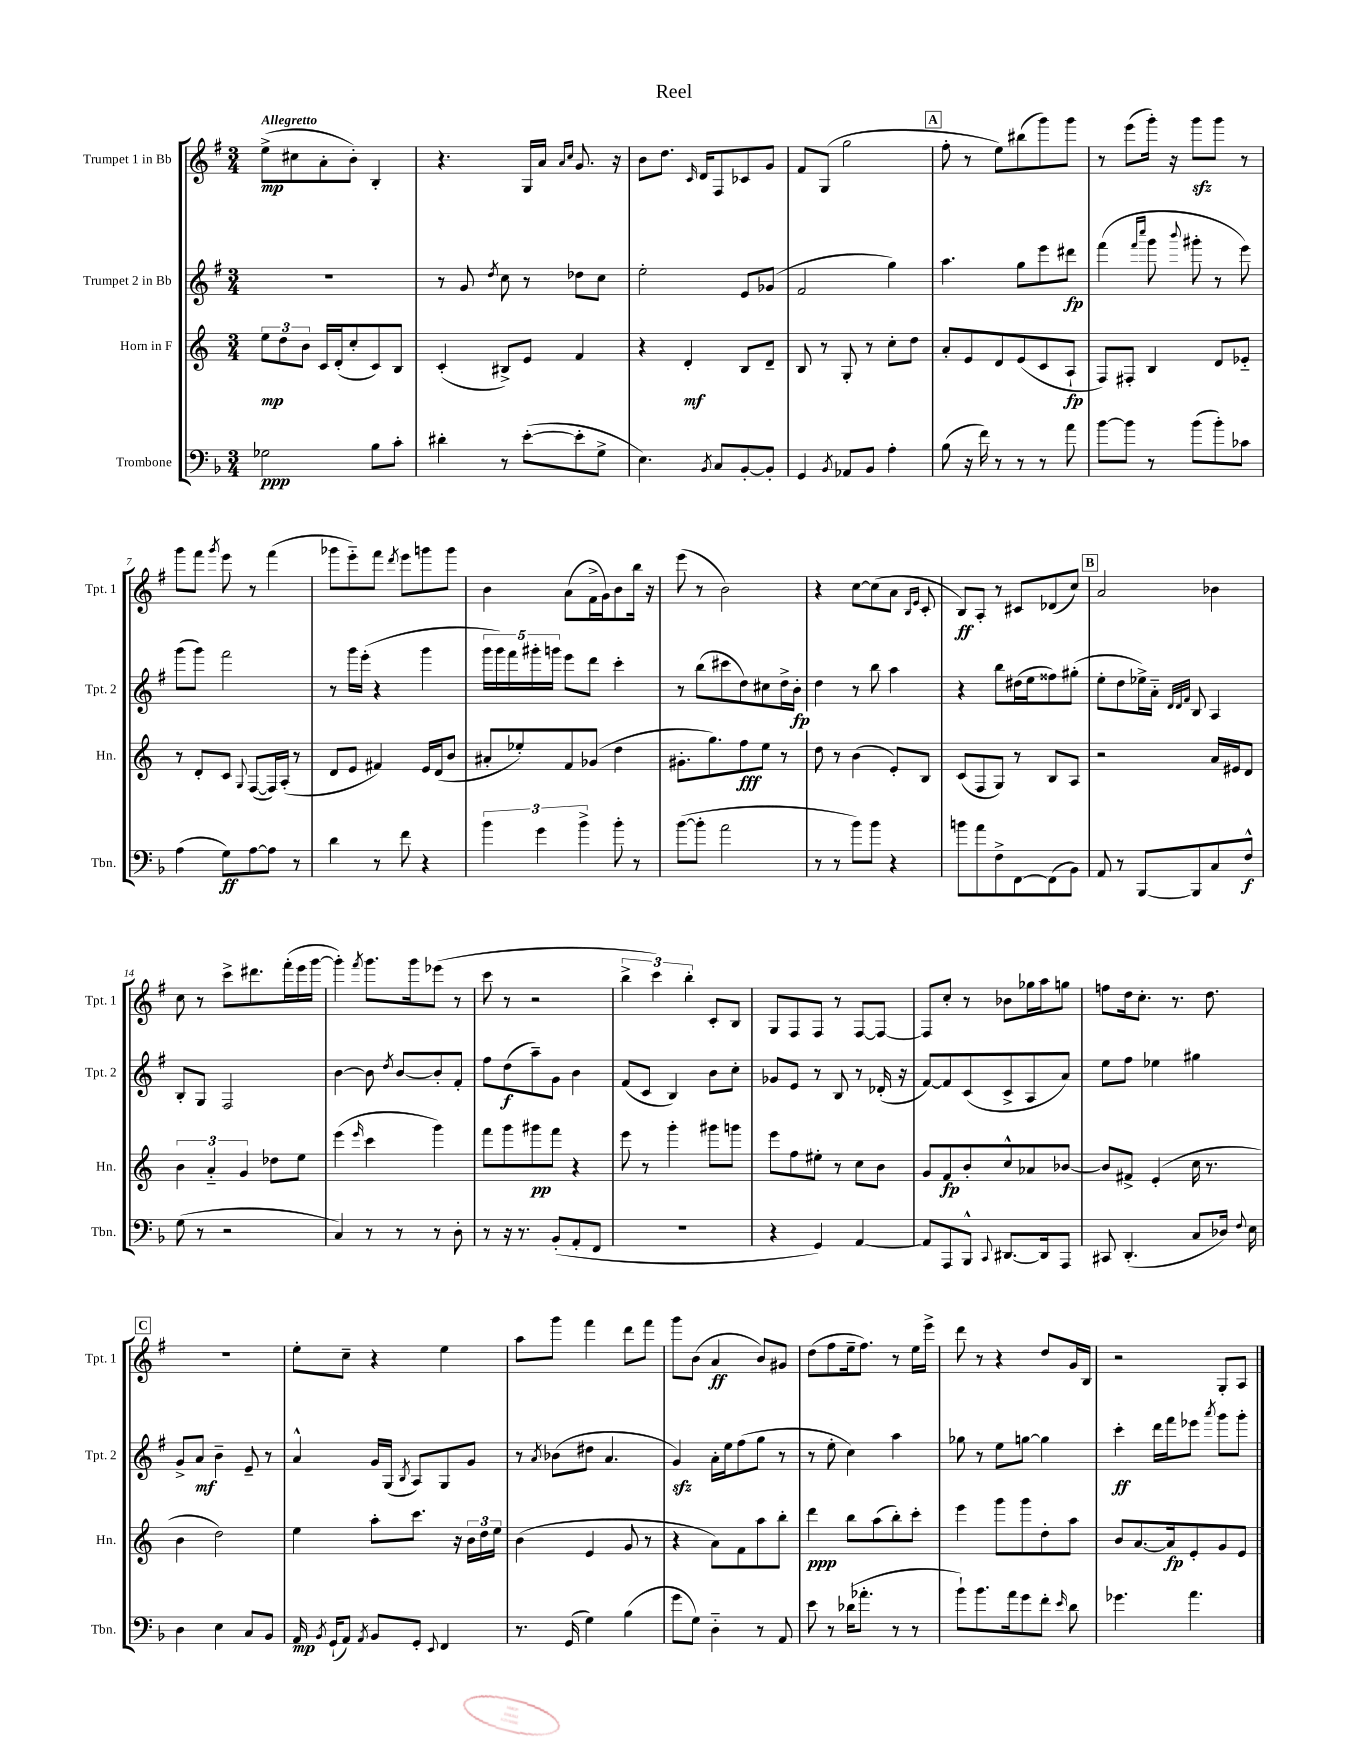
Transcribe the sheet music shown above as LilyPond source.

\header { title = "Reel" }
<<
\new StaffGroup <<
\new Staff = "s0" \with { instrumentName = "Trumpet 1 in Bb" shortInstrumentName = "Tpt. 1" } {
    \clef treble \key g \major \numericTimeSignature \time 3/4 \tempo "Allegretto"
    \autoBeamOff e''8[->\mp( cis''8 a'8-. b'8]-.) b4-. |
    r4. g16[ a'16] \grace { a'16[ c''16] } g'8. r16 |
    b'8[ d''8.] \grace { c'16 } d'16[ fis8 ces'8 g'8] |
    fis'8[ g8]( g''2 |
    \mark \markup { \box "A" } fis''8-. r8 e''8[) bis''8( g'''8) g'''8] |
    r8 e'''8[( g'''16]-.) r16 g'''8[\sfz g'''8] r8 |
    g'''8[ fis'''8] \acciaccatura { g'''8 } e'''8 r8 fis'''4( |
    ges'''8[ e'''8-_) fis'''8] \acciaccatura { d'''8 } e'''8[ g'''8 g'''8] |
    b'4 a'8[( fis'16-> g'16) b'8 b''16] r16 |
    e'''8( r8 b'2) |
    r4 c''8[~ c''8( a'8] \grace { b16[ e'16] } c'8-. |
    b8[\ff) a8]-. r8 cis'8[ des'8( c''8]) |
    \mark \markup { \box "B" } a'2 bes'4 |
    c''8 r8 c'''8[-> dis'''8. fis'''16-.( e'''16 g'''16]~ |
    g'''4-.) \acciaccatura { fis'''8 } g'''8.[ g'''16 ees'''8]( r8 |
    c'''8 r8 r2 |
    \tuplet 3/2 { b''4-> c'''4) b''4-. } c'8[-. b8] |
    g8[ fis8 fis8] r8 fis8[~ fis8]~ |
    fis8[ c''8]-. r8 bes'8[ ges''16 a''16 g''8] |
    f''8[ d''16 c''8.]-. r8. d''8. |
    \mark \markup { \box "C" } R2. |
    e''8[-. c''8]-- r4 e''4 |
    a''8[ g'''8] fis'''4 d'''8[ fis'''8] |
    g'''8[ b'8]( a'4\ff b'8[) gis'8] |
    d''8[( fis''8 e''16-- fis''8.]) r8 e''16[ e'''16]-> |
    d'''8 r8 r4 d''8[ g'16 b16] |
    r2 g8[-. a8] \bar "|." |
}
\new Staff = "s1" \with { instrumentName = "Trumpet 2 in Bb" shortInstrumentName = "Tpt. 2" } {
    \clef treble \key g \major \numericTimeSignature \time 3/4
    \autoBeamOff R2. |
    r8 g'8 \acciaccatura { d''8 } c''8 r8 des''8[ c''8] |
    e''2-. e'8[ ges'8]( |
    fis'2 g''4) |
    \mark \markup { \box "A" } a''4. g''8[ e'''8 dis'''8]\fp |
    fis'''4( \grace { fis'''16[ c''''16] } g'''8 \appoggiatura { b'''8 } gis'''8-. r8 e'''8) |
    g'''8[( g'''8]) fis'''2 |
    r8 g'''16[ e'''16]-.( r4 g'''4 |
    \tuplet 5/4 { g'''16[ g'''16) fis'''16 gis'''16-. g'''16] } e'''8[ d'''8] c'''4-. |
    r8 b''8[( cis'''8 d''8) cis''8 d''16-> b'16]-.\fp |
    d''4 r8 b''8 a''4 |
    r4 b''8[ dis''16( e''16 fisis''8) gis''8]-.( |
    \mark \markup { \box "B" } e''8[-. d''8 ees''16->) a'16]-_ \grace { d'32[ d'32 fis'32] } b8 a4 |
    b8[-. g8] fis2 |
    b'4~ b'8 \acciaccatura { d''8 } b'8[~ b'8-. fis'8]-. |
    fis''8[ d''8\f( a''8--) g'8] b'4 |
    fis'8[( c'8] b4) b'8[ c''8]-. |
    ges'8[ e'8] r8 b8 r8 des'16-.( r16 |
    fis'8[~) fis'8 c'8( c'8-> a8 a'8]) |
    e''8[ fis''8] ees''4 gis''4 |
    \mark \markup { \box "C" } g'8[-> a'8]\mf b'4-- e'8-- r8 |
    a'4-^ g'16[ g16]( \acciaccatura { b8 } a8[) g8 g'8] |
    r8 \acciaccatura { a'8 } bes'8[( dis''8] a'4. |
    g'4\sfz) a'16[-. e''16 fis''8( g''8] r8 |
    r8 e''8-. c''4) a''4 |
    ges''8 r8 e''8[ g''8]~ g''4 |
    c'''4-.\ff d'''16[ fis'''16 ees'''8] \acciaccatura { a'''8 } g'''8[ g'''8]-. \bar "|." |
}
\new Staff = "s2" \with { instrumentName = "Horn in F" shortInstrumentName = "Hn." } {
    \clef treble \key c \major \numericTimeSignature \time 3/4
    \autoBeamOff \tuplet 3/2 { e''8[\mp d''8 b'8] } c'16[ d'16-.( c''8-. c'8) b8] |
    c'4-.( bis8[->) e'8] f'4 |
    r4 d'4-.\mf b8[ d'8]-- |
    b8 r8 g8-. r8 c''8[-. d''8] |
    \mark \markup { \box "A" } a'8[-. e'8 d'8 e'8( c'8 a8]-!\fp |
    f8[) fis8]-. b4 d'8[ ees'8]-_ |
    r8 d'8[-. c'8] \appoggiatura { g8 } f8[~( f16) a16]-.( r8 |
    d'8[ e'8] fis'4) e'16[ d'16( b'8] |
    ais'8[-. ees''8-.) f'8 ges'8]( d''4 |
    gis'8.[-. g''8.) f''8\fff e''8] r8 |
    d''8 r8 b'4( e'8[-.) b8] |
    c'8[( f8 g8]) r8 b8[ a8] |
    \mark \markup { \box "B" } r2 a'16[ eis'16 d'8] |
    \tuplet 3/2 { b'4 a'4-_ g'4 } des''8[ e''8] |
    e'''4( \grace { e'''16 } c'''4 g'''4) |
    f'''8[ g'''8 gis'''8\pp f'''8] r4 |
    e'''8 r8 g'''4-. gis'''8[ g'''8] |
    e'''8[ f''8 eis''8]-. r8 c''8[ b'8] |
    g'8[ f'8\fp b'8-. c''8-^ aes'8 bes'8]~ |
    bes'8[ fis'8]-> e'4-.( c''16 r8. |
    \mark \markup { \box "C" } b'4 d''2) |
    e''4 a''8[-. c'''8.] r16 \tuplet 3/2 { b'16[ d''16 e''16] } |
    b'4( e'4 g'8 r8 |
    r4 a'8[) f'8 a''8 b''8]-. |
    d'''4\ppp b''8[ a''8( b''8-.) c'''8]-. |
    e'''4 g'''8[ g'''8 d''8-. a''8] |
    b'8[ a'8.~ a'16\fp e'8-. g'8 e'8] \bar "|." |
}
\new Staff = "s3" \with { instrumentName = "Trombone" shortInstrumentName = "Tbn." } {
    \clef bass \key f \major \numericTimeSignature \time 3/4
    \autoBeamOff ges2\ppp bes8[ c'8]-. |
    dis'4-. r8 e'8[~-.( e'8-. g8]-> |
    e4.) \acciaccatura { bes,8 } c8[ bes,8~-. bes,8]-. |
    g,4 \acciaccatura { bes,8 } aes,8[ bes,8] a4-. |
    \mark \markup { \box "A" } bes8( r16 f'16) r8 r8 r8 a'8 |
    bes'8[~ bes'8] r8 bes'8[( bes'8-.) ces'8] |
    a4( g8[\ff) a8~ a8] r8 |
    d'4 r8 f'8 r4 |
    \tuplet 3/2 { bes'4 g'4 bes'4-> } bes'8-. r8 |
    bes'8[~( bes'8]-. a'2 |
    r8 r8 bes'8[) bes'8] r4 |
    b'8[ a'8 f8-> f,8~ f,8( bes,8]) |
    \mark \markup { \box "B" } a,8 r8 bes,,8[~ bes,,8 c8 f8]-^\f |
    g8( r8 r2 |
    c4) r8 r8 r8 d8-. |
    r8 r16 r8. bes,8[-.( a,8-. f,8] |
    R2. |
    r4 g,4) a,4~ |
    a,8[ a,,8 bes,,8]-^ \appoggiatura { c,8 } dis,8.[~ dis,16 a,,8] |
    cis,8 d,4.-.( c8[ des16]) \appoggiatura { f8 } e16 |
    \mark \markup { \box "C" } d4 e4 c8[ bes,8] |
    a,16\mp \acciaccatura { bes,8 } g,16[-!( a,8]) \acciaccatura { a,8 } bes,8[ g,8]-. \appoggiatura { e,8 } f,4 |
    r8. g,16( g4) bes4( |
    g'8[ g8]) d4-_ r8 a,8 |
    e'8 r8 des'16[( aes'8.]-. r8 r8 |
    bes'8[-!) bes'8. a'16 g'8 f'8]-. \grace { e'16 } d'8 |
    ges'4. a'4. \bar "|." |
}
>>
>>
